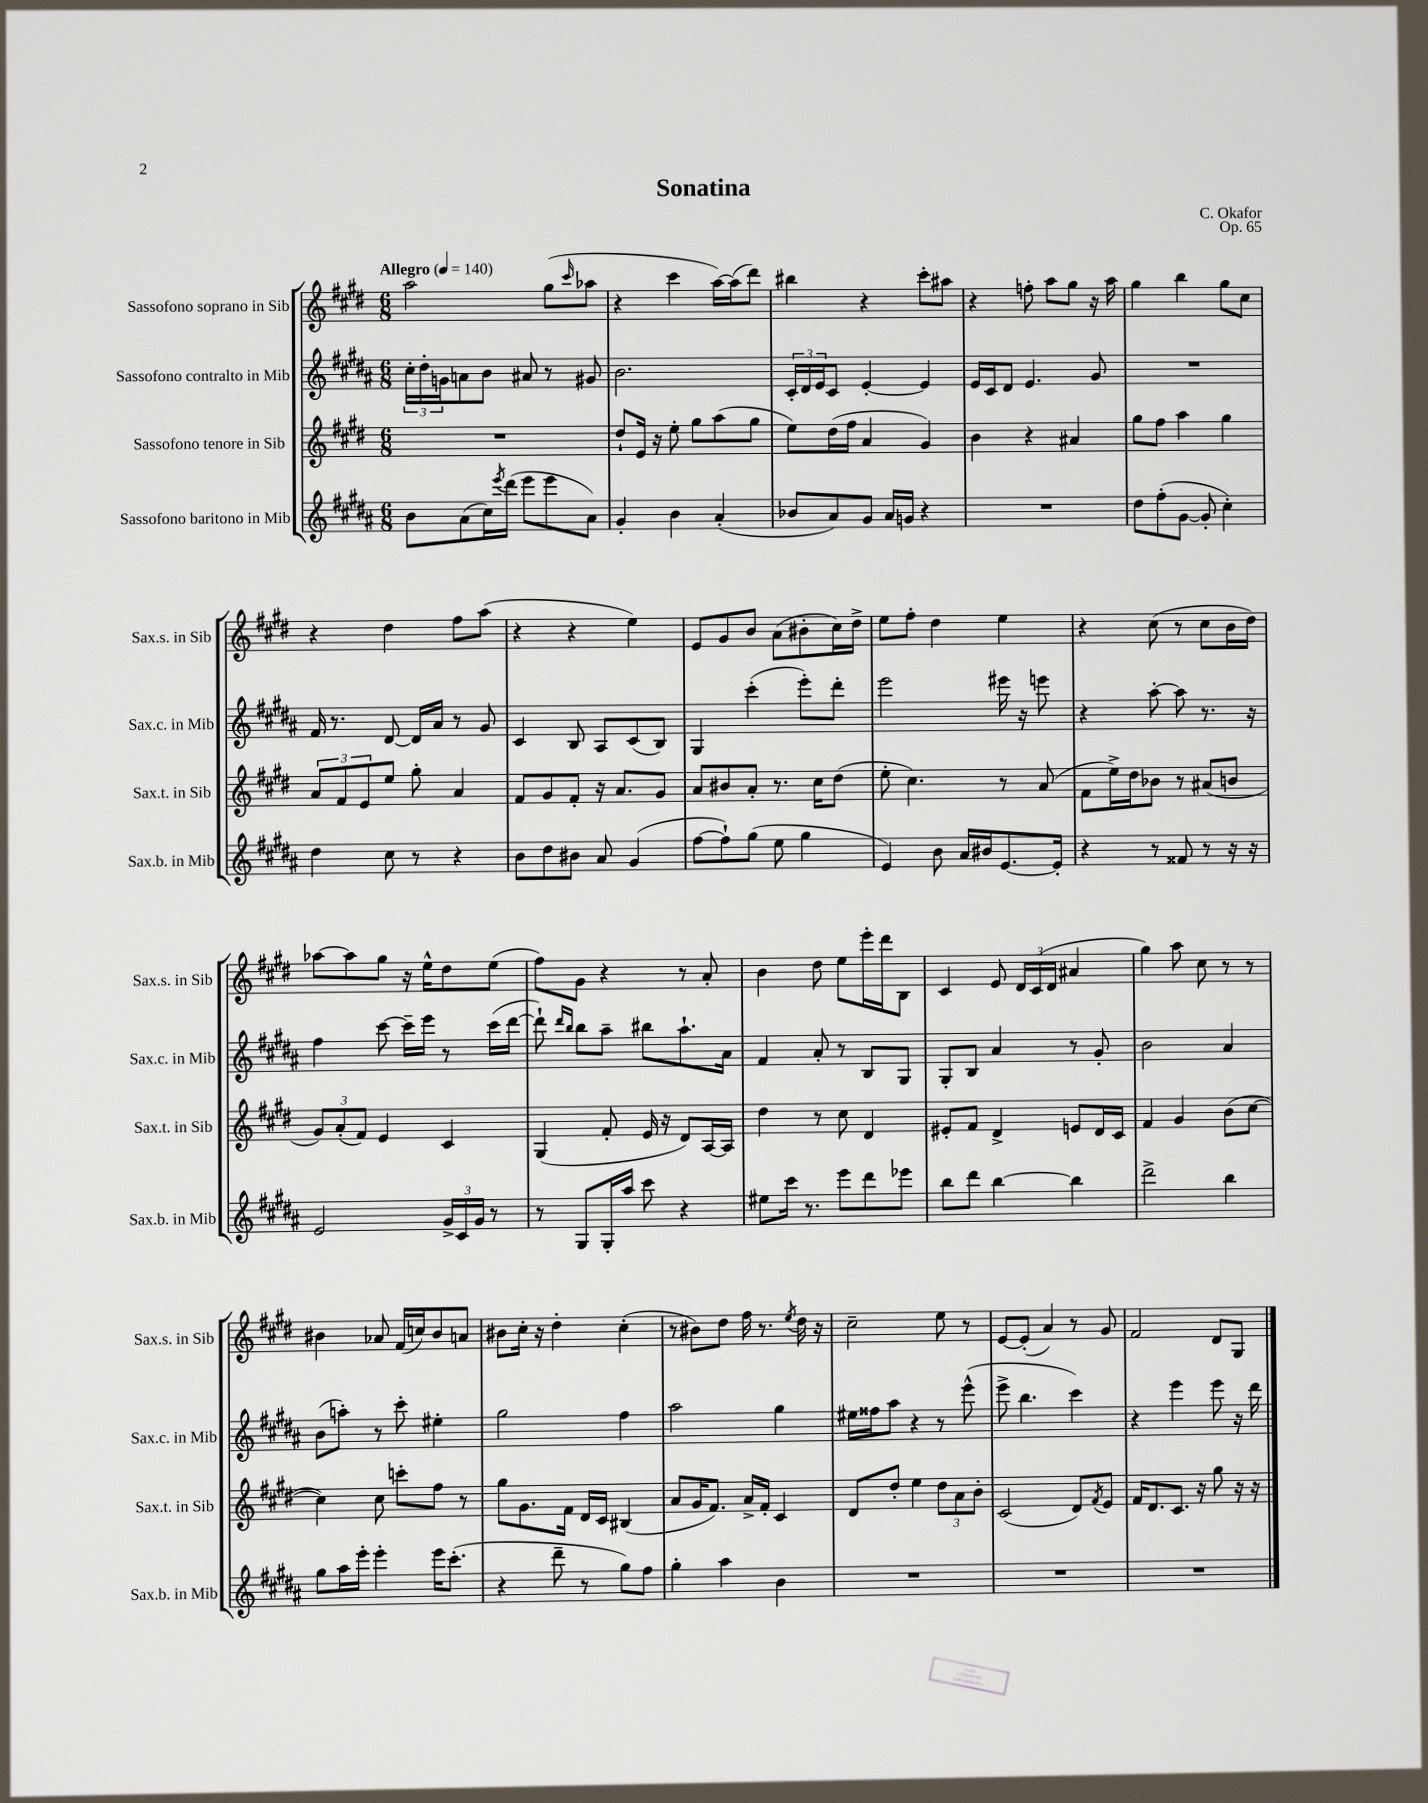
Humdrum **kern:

**kern	**kern	**kern	**kern
*staff4	*staff3	*staff2	*staff1
*clefG2	*clefG2	*clefG2	*clefG2
*k[f#c#g#d#a#]	*k[f#c#g#d#]	*k[f#c#g#d#a#]	*k[f#c#g#d#]
*M6/8	*M6/8	*M6/8	*M6/8
*MM140	*MM140	*MM140	*MM140
8b	2.r	24cc#'	2aa
.	.	24dd#'	.
.	.	24g	.
(8a#	.	8a	.
16cc#)	.	8b	.
8qeee	.	.	.
(16ddd#	.	.	.
8eee	.	8a#	.
8eee	.	8r	(8gg#
.	.	.	16qqccc#
8a#)	.	8g#	8aa-
=	=	=	=
4g#'	8dd#`	2.b	4r
.	16e	.	.
.	16r	.	.
4b	8ee'	.	4ccc#
.	8gg#	.	.
(4a#'	(8aa	.	[16aa)
.	.	.	(16aa]
.	8gg#	.	8ddd#)
=	=	=	=
8b-	8ee)	24c#'	4bb#
.	.	24d#	.
.	.	24e	.
8a#)	(16dd#	8c#	.
.	16ff#	.	.
8g#	4a	[4e'	4r
16a#	.	.	.
16g	.	.	.
4r	4g#)	4e]	8ccc#'
.	.	.	8aa#
=	=	=	=
2.r	4b	16e	4r
.	.	16c#	.
.	.	8d#	.
.	4r	4.e	8ff'
.	.	.	8aa
.	4a#	.	8gg#
.	.	8g#	16r
.	.	.	16aa
=	=	=	=
8dd#	8gg#	2.r	4gg#
(8ff#'	8ff#	.	.
[8g#	4aa	.	4bb
8g#']	.	.	.
4cc#')	4gg#	.	8gg#
.	.	.	8cc#
=	=	=	=
4dd#	12a	16f#	4r
.	.	8.r	.
.	12f#	.	.
.	12e	.	.
8cc#	8ee	[8d#	4dd#
8r	8gg#'	16d#]	.
.	.	16a#	.
4r	4a	8r	8ff#
.	.	8g#	(8aa
=	=	=	=
8b	8f#	4c#	4r
8dd#	8g#	.	.
8b#	8f#'	8B	4r
8a#	16r	8A#	.
.	8.a	.	.
(4g#	.	(8c#	4ee)
.	8g#	8B)	.
=	=	=	=
[8ff#	8a	4G#	8e
8ff#`])	8b#	.	8g#
(8gg#	8a'	(4ccc#'	8b
8ee	8.r	.	(8a
4gg#	.	8eee')	8b#'
.	16cc#	.	.
.	(8dd#	8ddd#'	16cc#)
.	.	.	16dd#^
=	=	=	=
4e)	8ee'	2eee	8ee
.	4.cc#)	.	8ff#'
8b	.	.	4dd#
16a#	.	.	.
16b#	.	.	.
[8.e	8r	16eee#	4ee
.	.	16r	.
.	(8a	8eee	.
16e']	.	.	.
=	=	=	=
4r	8f#	4r	4r
.	16ee^)	.	.
.	16dd#	.	.
8r	8b-	[8aa#'	(8cc#
8f##	8r	8aa#]	8r
8r	(8a#	8.r	8cc#
16r	8b	.	16b
16r	.	16r	16dd#)
=	=	=	=
2e	12g#)	4ff#	[8aa-
.	(12a'	.	.
.	.	.	8aa-]
.	12f#)	.	.
.	4e	[8ccc#	8gg#
.	.	16ccc#~]	16r
.	.	16eee	16ee^^
24g#^	4c#	8r	8dd#
24c#	.	.	.
24g#	.	.	.
8r	.	(16ccc#	(8ee
.	.	[16ddd#	.
=	=	=	=
8r	(4G#	8ddd#`])	8ff#)
.	.	16qqddd#	.
.	.	16qqbb	.
8G#	.	8bb	8g#
16G#'	8f#'	8aa#~	4r
16aa#	.	.	.
8ccc#	16e	8bb#	.
.	16r	.	.
4r	8d#)	8.aa#`	8r
.	[16A	.	8a'
.	16A]	16a#	.
=	=	=	=
8ee#	4dd#	4f#	4b
16ccc#	.	.	.
8.r	.	.	.
.	8r	8a#'	8dd#
8eee	8cc#	8r	8ee
8ddd#	4d#	8B	16eee'
.	.	.	16ddd#
8eee-	.	8G#	8B
=	=	=	=
8bb	8e#'	8G#'	4c#
8ddd#	8f#	8B	.
[4bb	4d#^	4a#	8e
.	.	.	24d#
.	.	.	(24c#
.	.	.	24d#
4bb]	8e	8r	4a#
.	16d#	8g#'	.
.	16c#	.	.
=	=	=	=
2ddd#^	4f#	2b	4gg#)
.	4g#	.	8aa
.	.	.	8cc#
4bb	(8b	4a#	8r
.	[8cc#	.	8r
=	=	=	=
8gg#	4cc#])	(8b	4b#
16aa#	.	8aa')	.
16eee'	.	.	.
4eee'	8cc#	8r	8a-
.	8ccc'	8ccc#'	(16f#
.	.	.	16cc)
16eee	8ff#	4ee#'	8b#
(8.ccc#'	.	.	.
.	8r	.	8a
=	=	=	=
4r	8gg#	2gg#	8b#
.	8.g#	.	16cc#'
.	.	.	16r
8ddd#~	.	.	4dd#'
.	16f#	.	.
8r	16d#	.	.
.	16c#	.	.
8gg#)	(4B#	4ff#	(4cc#'
8ff#	.	.	.
=	=	=	=
4gg#'	8a	2aa#	8r
.	16g#	.	8b#)
.	8.f#)	.	.
4aa#	.	.	8dd#
.	16a^	.	16ff#
.	16f#'	.	8.r
4b	4c#	4gg#	.
.	.	.	8qee
.	.	.	16dd#
.	.	.	16r
=	=	=	=
2.r	8d#	16ee#	2cc#~
.	.	16ff##	.
.	8dd#'	8aa#	.
.	4ee	4r	.
.	12dd#	8r	8ee
.	12a	.	.
.	.	(8eee^^	8r
.	12b'	.	.
=	=	=	=
2.r	(2c#	8eee^	[8e
.	.	4.bb	(8e']
.	.	.	4a)
.	8d#)	4ccc#)	8r
.	8qf#	.	.
.	8e	.	8g#
=	=	=	=
2.r	16f#	4r	2f#
.	8.d#	.	.
.	8.c#	4eee	.
.	16r	.	.
.	8gg#	8eee	8d#
.	16r	16r	8G#
.	16r	16ddd#	.
==	==	==	==
*-	*-	*-	*-
